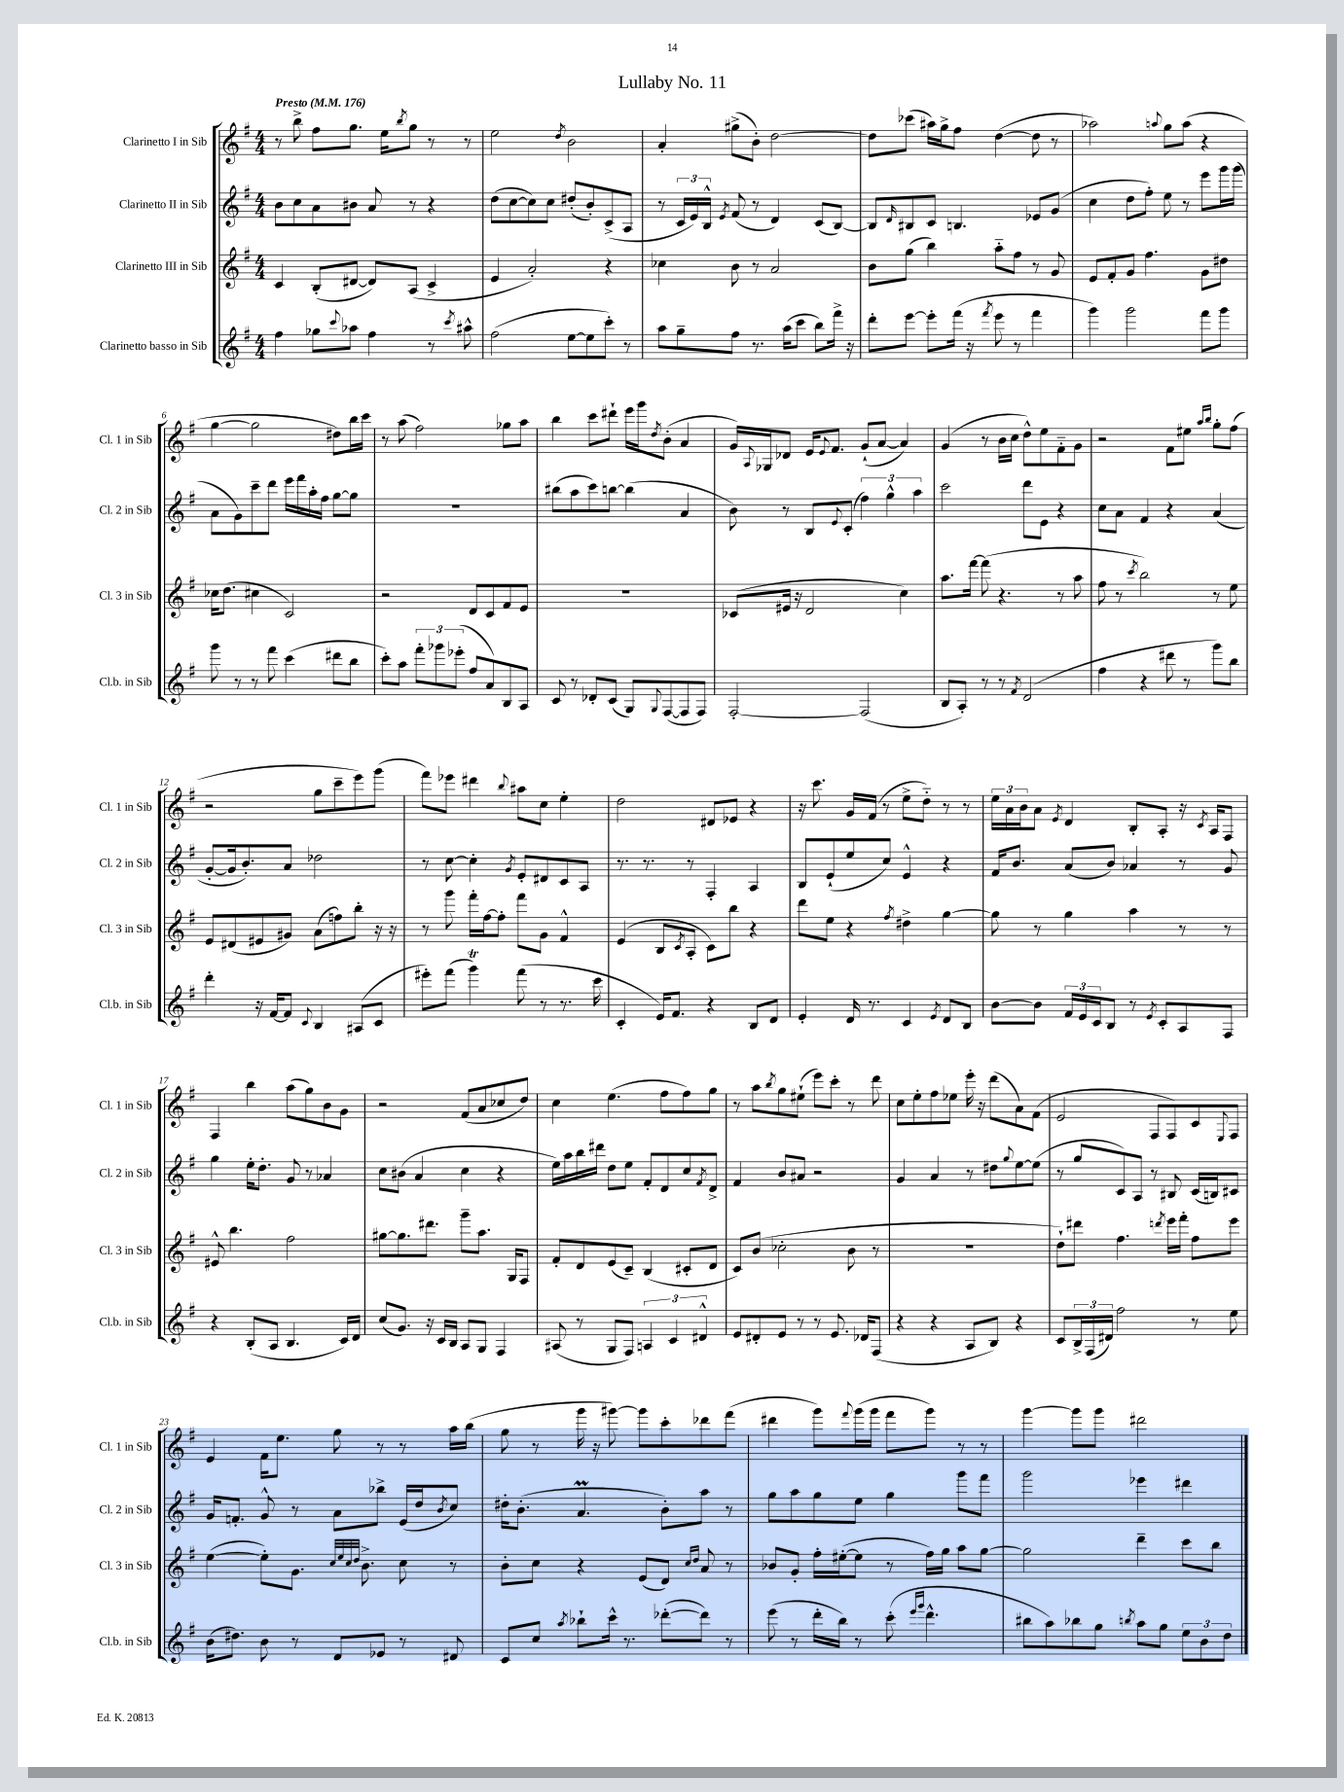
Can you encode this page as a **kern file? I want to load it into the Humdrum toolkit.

**kern	**kern	**kern	**kern
*part4	*part3	*part2	*part1
*staff4	*staff3	*staff2	*staff1
*I"Clarinetto basso in Sib	*I"Clarinetto III in Sib	*I"Clarinetto II in Sib	*I"Clarinetto I in Sib
*I'Cl.b. in Sib	*I'Cl. 3 in Sib	*I'Cl. 2 in Sib	*I'Cl. 1 in Sib
*clefG2	*clefG2	*clefG2	*clefG2
*k[f#]	*k[f#]	*k[f#]	*k[f#]
*M4/4	*M4/4	*M4/4	*M4/4
*MM176	*MM176	*MM176	*MM176
=1	=1	=1	=1
!	!	!	!LO:TX:a:B:t=Presto
4ff#\	4c/	8b\L	8r
.	.	8cc\	8bb^\
8gg-X\L	(8B'/L	8a\	8ff#\L
8qqccc/	.	.	.
8aa-X\J	[8d#X/J	8b#X\J	8.gg\J
4ff#\	8d#/L])	8a/	.
.	.	.	16ee\KL
.	.	.	8qbb/
.	(8A/J	8r	8gg\J
8r	4c^/	4r	8r
8qccc/	.	.	.
8aa#X^^\	.	.	8r
=2	=2	=2	=2
(2ff#\	4e/	(8dd\L	2ee\
.	.	[8cc\	.
.	2a'/)	8cc\])	.
.	.	8cc\J	.
.	.	.	8qdd/
[8ee\L	.	(8dd#X'/L	2b\
8ee\]	.	8b'/)	.
8ccc'\J)	4r	(8c^/	.
8r	.	8A/J	.
=3	=3	=3	=3
8aa\L	4cc-X\	8r	4a'/
8gg~\	.	24c/LL	.
.	.	24e/)	.
.	.	24B^^/JJ	.
.	.	8qe/	.
8ff#\J	8b\	(8f#/	(8gg#X^\L
8.r	8r	8r	8b'\J)
.	2a/	4d/)	[2dd\
(16aa\KL	.	.	.
8ccc\J	.	.	.
8bb\L)	.	(8c/L	.
16fff#^\Jk	.	[8B/J)	.
16r	.	.	.
=4	=4	=4	=4
8ddd'\L	8b\L	8B/L]	8dd\L]
.	.	16qqd/	.
[8eee\J	(8gg\J	8B#X/	(8ccc-X\J
8eee'\L]	4bb\)	8c/J	16aa#X\LL)
.	.	.	16gg^\J
(16fff#\Jk	.	4.Bn/	8ff#\J
16r	.	.	.
8qfff#/	.	.	.
8eee\	8aa\L	.	([4dd\
8r	8ff#\J	.	.
4fff#\	8r	8e-X/L	8dd\]
.	8g/	(8g/J	8r
=5	=5	=5	=5
4ggg\)	8e/L	4cc\	2aa-X\)
.	8f#'/	.	.
2ggg\	8g/J	8dd\L	.
.	4.ff#\	8ff#'\J)	.
.	.	.	8qqaan/
.	.	8ee\	8gg\L
.	.	8r	(8aa\J
8fff#\L	8g\L	8eee\L	4r
8ggg\J	8dd#X\J	16ggg\L	.
.	.	(16ggg\JJ	.
!!LO:LB:g=z
=6	=6	=6	=6
8ggg\	16cc-X\KL	8a\L	[4gg\
.	(8.dd\J	.	.
8r	.	8g\)	.
8r	4cc#X\	8ccc~\	2gg\]
8fff#\	.	8ddd\J	.
(4ccc\	2c/)	16eee\LL	.
.	.	16fff#\	.
.	.	16aa'\	.
.	.	16ff#\JJ	.
8ddd#X\L	.	[8gg\L	8dd#X\L)
8bb\J	.	8gg\J]	16bb\L
.	.	.	16ccc\JJ
=7	=7	=7	=7
8ccc'\L)	2r	1r	8r
8aa\J	.	.	(8aa\
12fff#'\L	.	.	2ff#\)
12ggg-X\	.	.	.
(12eee-X'\J	.	.	.
8ff#/L	8d/L	.	.
8a/)	8c/	.	.
8B/	8f#/	.	8gg-X\L
8A/J	8e/J	.	8aa\J
=8	=8	=8	=8
8c/	1r	(8bb#X\L	4bb\
8r	.	8aa\	.
8d-X'/L	.	8ccc\)	8ccc\L
(8c/J	.	[8bbn\J	8ddd#X`\J
8G/L)	.	(4bb\]	16eee\LL
.	.	.	16ggg\J
8qqG/	.	.	8qdd/
([8F#/	.	.	(8b'\J
8F#/]	.	4a/	4a/
8F#/J)	.	.	.
=9	=9	=9	=9
[2F#'/	(8c-X/L	8b\)	16g/LL)
.	.	.	8qqA/
.	.	.	16G-X/J
.	16e#X/Jk	8r	8d-X/J
.	16r	.	.
.	2d/	8B/L	16e/KL
.	.	.	8qqe/
.	.	.	8.f#/J
.	.	8qqe/	.
.	.	(8c'/J	.
(2F#/]	.	6ff#\)	(8g`/L
.	.	.	[8a/J
.	.	6gg^^\	.
.	4cc\)	.	4a/])
.	.	6aa\	.
=10	=10	=10	=10
8B/L	8.aa\L	2ccc\	(4g/
8A'/J)	.	.	.
.	[16fff#\Jk	.	.
8r	(8fff#\]	.	8r
8r	4.r	.	16b\LL
.	.	.	16cc\JJ
8qf#/	.	.	.
(2d/	.	8ddd\L	8dd^^\L)
.	.	8e\J	8ee\
.	8r	4r	8f#\
.	8aa\	.	8g\J
=11	=11	=11	=11
4ff#\	8ff#\	8cc\L	2r
.	8r	8a\J	.
.	8qccc/	.	.
4r	2bb\)	4f#/	.
8ddd#X\	.	4r	8f#\L
8r	.	.	8ee#X\J
.	.	.	16qqaa/LL
.	.	.	16qqbb/JJ
8ggg\L)	8r	(4a/	8gg'\L
8bb\J	8ee\	.	(8ff#\J
!!LO:LB:g=z
=12	=12	=12	=12
4ddd'\	8e/L	[8g'/L	2r
.	(8d#X/	16g/k]	.
.	.	8.b'/)	.
16r	8e#X/	.	.
[16f#/KL	.	.	.
8f#/J]	8g#X/J)	8a/J	.
8qqc/	.	.	.
4B/	(8a\L	2dd-X\	8gg\L
.	8ffn\)	.	8ccc~\
(8A#X/L	8bb'\J	.	8eee\)
8c/J	16r	.	(8ggg\J
.	16r	.	.
=13	=13	=13	=13
8eee#X'\L)	8r	8r	8fff#\L)
(8fff#\J	8ggg\	[8cc\	8eee-X\J
4gggT\)	16fff#'\LL	4cc'\]	4ddd#X\
.	[16ff#\J	.	.
.	8ff#'\J]	.	.
.	.	8qg/	8qqbb/
(8fff#\	8fff#\L	8e'/L	8aa#X\L
8r	8g\J	8d#X/	8cc\J
8.r	4f#^^/	8c/	4ee'\
.	.	8A/J	.
16ccc\	.	.	.
=14	=14	=14	=14
4c'/	(4e/	8.r	2dd\
.	.	8.r	.
16e/KL)	8B/L	.	.
8.f#/J	.	.	.
.	8qc/	.	.
.	8A'/J	8r	.
4r	8c\L)	4F#'/	8d#X/L
.	8bb\J	.	8e-X/J
8B/L	4r	4A/	4r
8d/J	.	.	.
=15	=15	=15	=15
4e'/	8ddd\L	8B/L	16r
.	.	.	8.ccc\
.	8ee\J	(8e`/	.
16d/	4r	8ee/	16g/LL
8.r	.	.	(16f#/JJ
.	.	8cc/J)	8r
.	8qff#/	.	.
4c/	4dd#X^\	4e^^/	8ee^\L
.	.	.	8dd\J)
8qe/	.	.	.
8d/L	[4gg\	4r	8r
8B/J	.	.	8r
=16	=16	=16	=16
[8b\L	8gg\]	16f#/KL	24ee\LL
.	.	.	24a\
.	.	8.b/J	.
.	.	.	24b\J
8b\J]	8r	.	8a\J
.	.	.	8qe/
24f#/LL	4gg\	(8a/L	4d/
24e/	.	.	.
24c/J	.	.	.
8B/J	.	8b/J)	.
8r	4aa\	4a-X/	8B'/L
8qe/	.	.	.
8c'/L	.	.	8A'/J
8A/	8r	8r	16r
.	.	.	8qc/
.	.	.	16A/KL
8F#/J	8r	8g/	8F#/J
!!LO:LB:g=z
=17	=17	=17	=17
4r	8e#X^^/	4gg\	4F#/
.	4.bb\	.	.
(8B'/L	.	16ee'\KL	4bb\
.	.	8.dd'\J	.
8A/J	.	.	.
4.B/	2ff#\	8g/	(8aa\L
.	.	8r	8gg\)
.	.	4a-X/	8b\
16c/LL)	.	.	8g\J
16d/JJ	.	.	.
=18	=18	=18	=18
(8cc/L	[8gg#X\L	8cc\L	2r
8.g/J)	8.gg#\]	(8b#X\J	.
.	.	4a/	.
16r	8.ddd#X\J	.	.
16c/LL	.	.	.
16B/JJ	.	.	.
8A/L	8ggg~\L	4cc\	(8f#/L
8G/J	8.aa\J	.	8a/
4F#/	.	4r	8cc-X/
.	16G/KL	.	.
.	8F#/J	.	8dd/J)
=19	=19	=19	=19
(8A#X/	8f#'/L	16ee\LL)	4cc\
.	.	16aa\	.
8r	8d/	16bb\	.
.	.	16ddd#X\JJ	.
8G/L	(8e/	8dd\L	(4.ee\
8F#/J)	8c~/J)	8ee\J	.
6An/	(4B/	8f#'/L	.
.	.	8d/	8ff#\L
6c/	.	.	.
.	8c#X'/L	8cc/	8ff#\)
6d#X^^/	.	.	.
.	.	8qf#/	.
.	8d/J	8d^/J	8gg\J
=20	=20	=20	=20
8e/L	8c/L)	4f#/	8r
8d#X'/	(8b/J	.	8aa\L
.	.	.	8qbb/
8e/J	2cc-X'\	8b/L	8gg\
8r	.	8a#X/J	(8ee#X`\J
8r	.	2r	8eee\L)
8.e/	.	.	8ccc'\J
.	8b\	.	8r
16d-X/KL	.	.	.
(8F#/J	8r	.	8ddd\
=21	=21	=21	=21
4r	1r	4g/	8cc\L
.	.	.	8ee'\
4r	.	4a/	8ff#\
.	.	.	8ee-X\J
8A/L	.	8r	16eee'\
.	.	.	16r
8B/J)	.	8dd#X\L	(8ddd\L
.	.	8qqgg/	.
4r	.	[8ee\	8a\)
.	.	(8ee\J]	(8f#\J
=22	=22	=22	=22
8c/L	8dd`\L)	8r	2e/
24B^/L	8ddd#X\J	8gg/L	.
(24F#/	.	.	.
24d#X/JJ)	.	.	.
2ff#\	4.ff#\	8c/)	.
.	.	8A/J	.
.	.	8r	8F#/L
.	8qdddn/	.	.
.	16eee\LL	8B#X/	8F#/)
.	16fff#'\JJ	.	.
8r	8ff#\L	(16c/LL	8c/
.	.	16Bn/J)	.
.	.	.	8qqE/
8ee\	8eee\J	8c#X/J	8F#/J
!!LO:LB:g=z
=23	=23	=23	=23
(16b\KL	([4ee\	16g/KL	4e/
8.dd#X\J)	.	8.fn'/J	.
8b\	8ee'\L])	8g^^/	16f#\KL
.	.	.	8.ee\J
8r	8.g\J	8r	.
8d/L	.	8a\L	8gg\
.	32qqcc/LLL	.	.
.	32qqee/	.	.
.	32qqcc/	.	.
.	32qqdd/JJJ	.	.
.	8.b^\	.	.
8e-X/J	.	8bb-X^\J	8r
8r	8cc\	(16e/LL	8r
.	.	16dd/J	.
.	.	8qb/	.
8d#X/	8r	8cc/J)	16aa\LL
.	.	.	(16bb\JJ
=24	=24	=24	=24
8c/L	8b'\L	16dd#X'\KL	8gg\
.	.	(8.b'\J	.
8cc/J	8cc\J	.	8r
8qaa/	.	.	.
8bb-X`\L	4r	4.aM/	16ggg\
.	.	.	16r
16ccc^^\Jk	.	.	[8ggg#X\)
8.r	.	.	.
.	(8e/L	.	8ggg#\L]
([8ddd-X'\L	8d/J)	8b'\L)	8ccc'\
.	16qqcc/LL	.	.
.	16qqdd/JJ	.	.
8ddd-\J])	8a/	8aa\J	8ddd-X\
8r	8r	8r	(8fff#\J
=25	=25	=25	=25
(8eee\	8b-X/L	8gg\L	4ddd#X\
8r	8g'/J	8aa\	.
16ddd'\LL	16ff#'\LL	8gg\	8ggg\L)
16bb\JJ)	([16ee#X'\J	.	.
.	.	.	8qqfff#/
8r	8ee#\J]	8ee\J	(16ggg\L
.	.	.	16ggg\JJ
(8ccc'\	8r	4gg\	8fff#\L
16qqeee/LL	.	.	.
16qqggg/JJ	.	.	.
4.ddd^^\	16ff#\LL)	.	8ggg\J)
.	16gg\JJ	.	.
.	8aa\L	8ggg\L	8r
.	[8gg\J	8fff#\J	8r
=26	=26	=26	=26
8bb#X\L	2gg\]	2ggg\	[4ggg\
8aa\)	.	.	.
8bb-X\	.	.	8ggg\L]
8gg\J	.	.	8ggg\J
8qbbn/	.	.	.
8aa\L	4ddd~\	4eee-X\	2ddd#X\
8gg\J	.	.	.
12ee\L	8ccc\L	4ddd#X\	.
12b\	.	.	.
.	8bb\J	.	.
12dd\J	.	.	.
==	==	==	==
*-	*-	*-	*-
